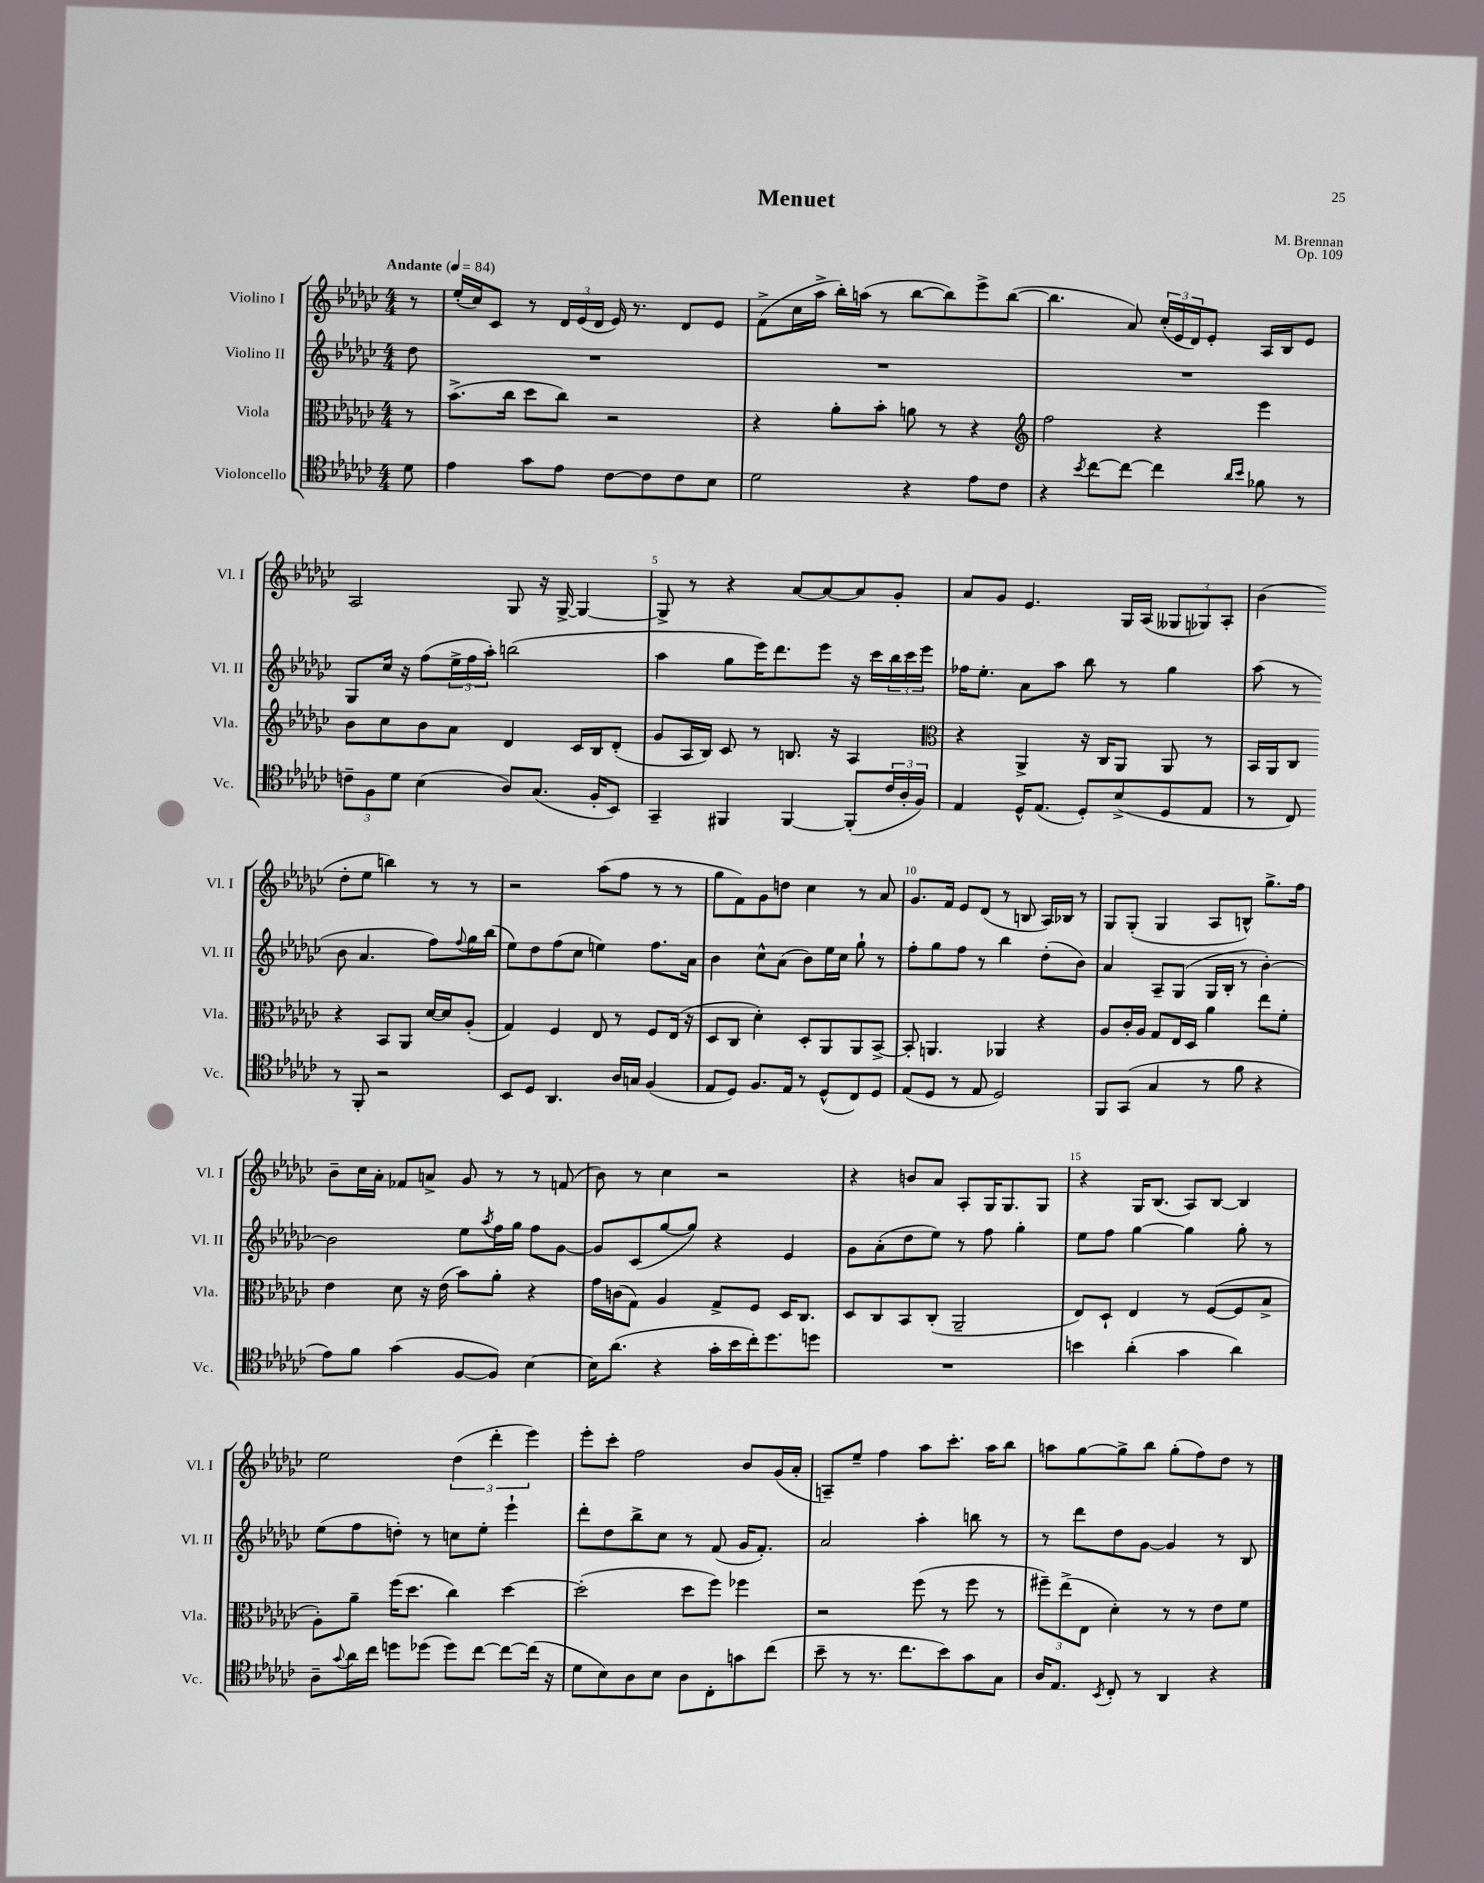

**kern	**kern	**kern	**kern
*part4	*part3	*part2	*part1
*staff4	*staff3	*staff2	*staff1
*I"Violoncello	*I"Viola	*I"Violino II	*I"Violino I
*I'Vc.	*I'Vla.	*I'Vl. II	*I'Vl. I
*clefC4	*clefC3	*clefG2	*clefG2
*k[b-e-a-d-g-c-]	*k[b-e-a-d-g-c-]	*k[b-e-a-d-g-c-]	*k[b-e-a-d-g-c-]
*M4/4	*M4/4	*M4/4	*M4/4
*MM84	*MM84	*MM84	*MM84
=	=	=	=
!	!	!	!LO:TX:a:B:t=Andante
8d-\	8r	8dd-\	8r
=1	=1	=1	=1
4e-\	(8.b-^\L	1r	(16ee-'/LL
.	.	.	16cc-/J)
.	.	.	8c-/J
.	16cc-\Jk	.	.
8g-\L	8dd-\L	.	8r
8e-\J	8cc-\J)	.	24d-/LL
.	.	.	(24e-/
.	.	.	24d-/JJ
[8c-\L	2r	.	16e-/)
.	.	.	8.r
8c-\]	.	.	.
8c-\	.	.	8d-/L
8B-\J	.	.	8e-/J
=2	=2	=2	=2
2d-\	4r	1r	(8f^\L
.	.	.	16cc-\L
.	.	.	16aa-^\JJ
.	8a-'\L	.	16bb-'\LL)
.	.	.	(16aan\JJ
.	8b-'\J	.	8r
4r	8an\	.	[8bb-\L
.	8r	.	8bb-\])
8e-\L	4r	.	8eee-^\
8c-\J	.	.	([8bb-\J
=3	=3	=3	=3
*	*clefG2	*	*
4r	2ff\	1r	4.bb-\]
8qb-/	.	.	.
[8cc-\L	.	.	.
8cc-\J_	.	.	8a-/)
4cc-\]	4r	.	(24cc-'/LL
.	.	.	24e-/
.	.	.	24d-/J)
.	.	.	8e-'/J
16qqa-/LL	.	.	.
16qqb-/JJ	.	.	.
8f-X\	4eee-\	.	16A-/LL
.	.	.	16B-/J
8r	.	.	8e-/J
!!LO:LB:g=z
=4	=4	=4	=4
12cn~\L	8b-\L	8G-/L	2A-/
12F\	.	.	.
.	8cc-\	16cc-/Jk	.
12d-\J	.	.	.
.	.	16r	.
(4B-\	8b-\	(8ff\L	.
.	8a-\J	24ee-^\L	.
.	.	24ff\	.
.	.	24aa-'\JJ)	.
8A-/L)	4d-/	(2bbn\	8G-/
(8.G-/J	.	.	16r
.	.	.	[16G-^/
.	16c-/LL	.	4G-/_
16F'/KL	16B-/J	.	.
8BB-/J)	(8d-'/J	.	.
=5	=5	=5	=5
4GG-~/	8g-/L	4aa-\	8G-^/]
.	16A-/L	.	8r
.	16B-/JJ)	.	.
4FF#X/	8c-/	8gg-\L	4r
.	8r	16eee-\K)	.
.	.	8.ddd-\	.
[4FF#/	8.Bn/	.	[8a-/L
.	.	8eee-\J	8a-/_
.	16r	.	.
(8FF#'/L]	4A-/	16r	8a-/]
.	.	16ccc-\LL	.
24c-/L	.	24bb-\	8g-'/J
24A-'/	.	24ccc-\	.
24F/JJ)	.	24eee-\JJ	.
=6	=6	=6	=6
*	*clefC3	*	*
4E-/	4r	16ff-X\KL	8a-/L
.	.	8.ee-'\J	.
.	.	.	8g-/J
16D-^^/KL	4AA-^/	8a-\L	4.e-/
(8.E-/J	.	.	.
.	.	8aa-\J	.
8D-'/L)	16r	8bb-\	.
.	16C-/KL	.	.
(8B-^/	8AA-/J	8r	16G-/LL
.	.	.	(16A-/JJ
8D-/	8AA-/	4gg-\	12G--X/L
.	.	.	12G-X/)
8E-/J	8r	.	.
.	.	.	12A-'/J
=7	=7	=7	=7
8r	16BB-/LL	(8aa-\	(4b-\
.	16AA-/J	.	.
8C-/)	8C-/J	8r	.
8r	4r	8b-\	8dd-'\L
8FF'/	.	4.a-/	8ee-\J
2r	8BB-/L	.	4bbn\)
.	8AA-/J	.	.
.	[16d-/LL	8ff\L)	8r
.	16d-/J]	.	.
.	.	8qqff/	.
.	(8A-'/J	16gg-\L	8r
.	.	(16bb-\JJ	.
!!LO:LB:g=z
=8	=8	=8	=8
8BB-/L	4G-/)	8ee-\L)	2r
8D-/J	.	8dd-\	.
4.AA-/	4F/	(8ff\	.
.	.	8cc-\J	.
.	8E-/	4een\)	(8aa-\L
16A-/LL	8r	.	8ff\J
16Gn/JJ	.	.	.
(4F/	8F/L	8.ff\L	8r
.	(16E-/Jk	.	8r
.	16r	16a-\Jk	.
=9	=9	=9	=9
8E-/L	8D-/L	4b-\	8gg-\L
8D-/J)	8C-/J	.	8f\)
8.F/L	4d-'\)	8cc-^^\L	8g-\
.	.	(8a-\J	8ddn\J
16E-/Jk	.	.	.
8r	8D-'/L	8b-\L)	4cc-\
(8D-^^/L	8AA-/	16ee-\L	.
.	.	16cc-\JJ	.
8C-/)	8AA-/	8gg-`\	8r
8D-/J	[8BB-^/J	8r	8a-/
=10	=10	=10	=10
(8E-/L	8BB-'/]	8ff'\L	8.g-/L
8D-/J	4.AAn/	8gg-\	.
.	.	.	16f/Jk
8r	.	8ff\J	8e-/L
8E-/	.	8r	(8d-/J
2D-/)	4AA-X/	4bb-\	8r
.	.	.	8Bn/
.	4r	(8dd-'\L	16A-/LL)
.	.	.	16B-X/JJ
.	.	8b-\J)	8r
=11	=11	=11	=11
8FF/L	8A-/L	4a-/	8G-/L
(8GG-/J	16c-'/L	.	(8G-'/J
.	16A-/JJ	.	.
4G-/	8G-/L	8A-~/L	4G-/
.	16E-/L	(8G-/J	.
.	16D-/JJ	.	.
8r	4a-\	16G-/LL	8A-/L
.	.	16B-'/JJ	.
8f\	.	8r	8Bn^^/J)
4r	8ee-\L	[4b-'\)	8.gg-^\L
.	8f'\J	.	.
.	.	.	16ff\Jk
!!LO:LB:g=z
=12	=12	=12	=12
8e-\L)	4e-\	2b-\]	8b-~\L
8f\J	.	.	16cc-\L
.	.	.	16a-'\JJ
(4g-\	8d-\	.	8f-X/L
.	16r	.	8an^/J
.	(16e-\	.	.
[8F/L	8b-\L)	8ee-\L	8g-/
.	.	8qaa-/	.
8F/J])	8a-'\J	16ff\L	8r
.	.	16gg-\JJ	.
[4B-\	4r	8ff\L	8r
.	.	[8g-\J	(8fn/
=13	=13	=13	=13
16B-\KL]	16g-\LL	8g-/L]	8b-\)
(8.a-\J	(16cn\J	.	.
.	8G-\J)	(8c-/	8r
4r	4A-/	[8gg-/	4cc-\
.	.	8gg-/J])	.
16g-'\LL	8G-^/L	4r	2r
16b-\	.	.	.
16cc-'\J)	8F/J	.	.
8.dd-\	.	.	.
.	16D-/KL	4e-/	.
.	8.C-/J	.	.
8ddn\J	.	.	.
=14	=14	=14	=14
1r	8D-/L	8g-\L	4r
.	8C-/	(8a-'\	.
.	8BB-/	8dd-\	8bn/L
.	(8C-'/J	8ee-\J)	8a-/J
.	2AA-~/	8r	8A-'/L
.	.	8ff\	16G-/K
.	.	.	8.G-/
.	.	4gg-'\	.
.	.	.	8G-/J
=15	=15	=15	=15
4bn\	8E-/L)	8ee-\L	4r
.	8D-`/J	8ff\J	.
(4a-'\	4E-/	[4gg-\	16G-/KL
.	.	.	(8.B-/J
4g-\	8r	4gg-\]	8A-/L)
.	([8F/L	.	[8B-/J
4a-\)	8F/]	8gg-'\	4B-/]
.	8B-^/J	8r	.
!!LO:LB:g=z
=16	=16	=16	=16
8A-~\L	8A-'\L)	(8ee-\L	2ee-\
8qqg-/	.	.	.
16a-\L	8a-~\J	8ff\	.
16cc-\JJ	.	.	.
8ddn\L	(16ff\KL	8ddn'\J)	.
.	8.dd-\J	.	.
(8dd-X\J	.	8r	.
8dd-\L)	4cc-\)	8ccn\L	(6dd-\
[8cc-\J	.	8ee-'\J	.
.	.	.	6ddd-'\
8cc-\L_	[4dd-\	4eee-`\	.
.	.	.	6eee-\)
(16cc-\Jk]	.	.	.
16r	.	.	.
=17	=17	=17	=17
8d-\L	(2dd-'\]	8ddd-'\L	8eee-'\L
8B-\)	.	8dd-\	8ccc-'\J
8A-\	.	8bb-^\	2ff\
8B-\J	.	8cc-\J	.
8A-\L	8dd-\L	8r	.
8C-'\	8ff\J)	(8f/	.
8gn\	4ff-X\	16g-/KL	8b-/L
.	.	8.f'/J)	.
(8cc-\J	.	.	(16g-/L
.	.	.	16a-'/JJ
=18	=18	=18	=18
8b-~\	2r	2a-/	8An~/L)
8r	.	.	8ee-~/J
8.r	.	.	4ff\
8.cc-\L	.	.	.
.	(8ff\	4aa-'\	8aa-\L
8b-\)	8r	.	8.ccc-'\J
8g-\	8ff\	8bbn\	.
.	.	.	16aa-\KL
8G-\J	8r	8r	8bb-\J
=19	=19	=19	=19
16A-/KL	12ff#X~\L)	8r	8aan\L
8.E-/J	.	.	.
.	(12ee-^\	.	.
.	.	8ddd-\L	[8gg-\
.	12E-\J	.	.
8qBB-/	.	.	.
8C-'/	4d-'\)	8dd-\	8gg-^\]
8r	.	[8g-\J	8bb-\J
4AA-/	8r	4g-/]	(8gg-'\L
.	8r	.	8ff\)
4r	8e-\L	8r	8dd-\J
.	8f\J	8B-/	8r
==	==	==	==
*-	*-	*-	*-
